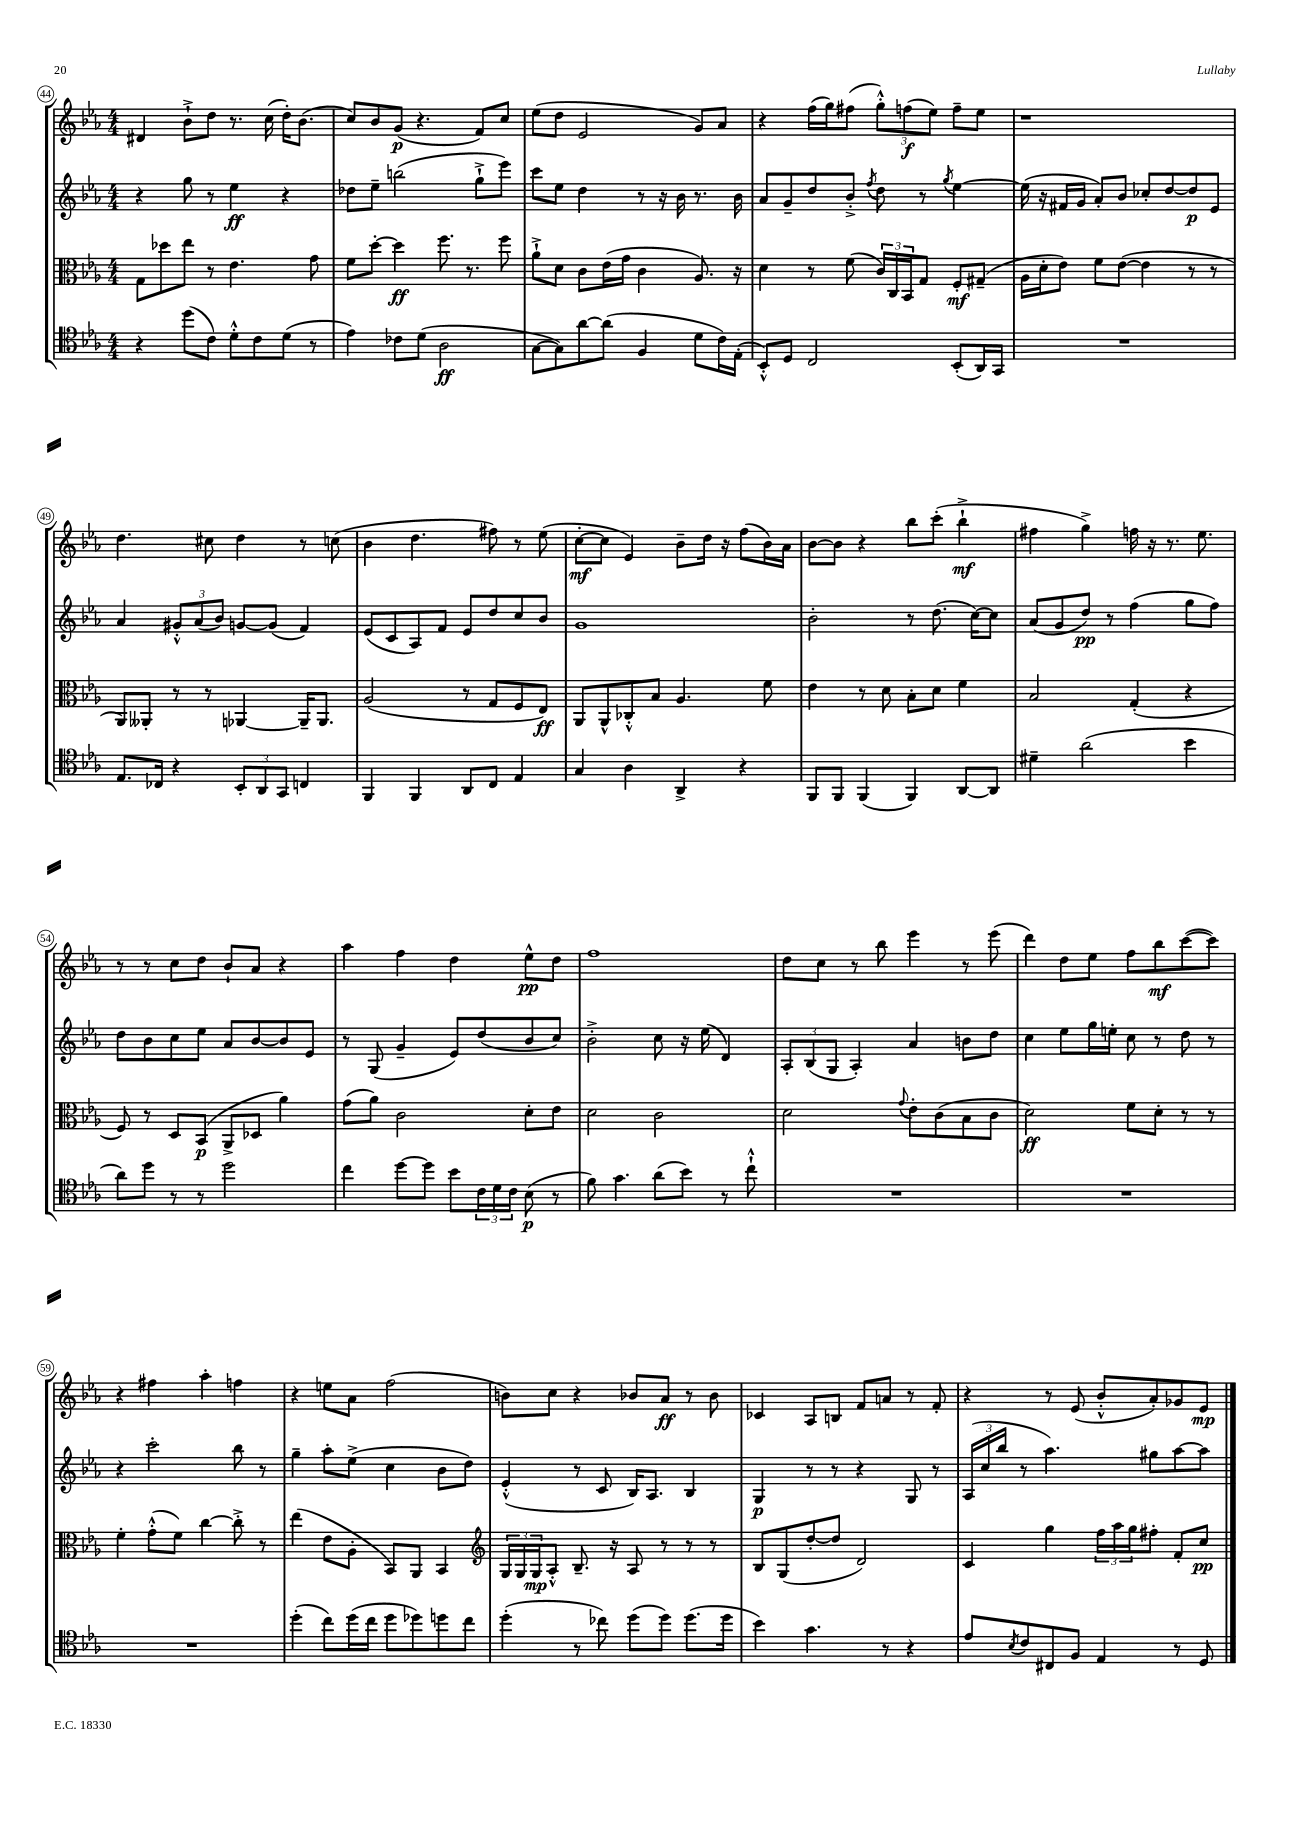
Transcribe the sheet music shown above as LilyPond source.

<<
\new StaffGroup <<
\new Staff = "s0" {
    \clef treble \key ees \major \numericTimeSignature \time 4/4
    dis'4 bes'8-!-> d''8 r8. c''16( d''16-.) bes'8.( |
    c''8) bes'8 g'8\p( r4. f'8) c''8 |
    ees''8( d''8 ees'2 g'8) aes'8 |
    r4 f''16( g''16) fis''8( \tuplet 3/2 { g''8-.-^) f''8\f( ees''8) } f''8-- ees''8 |
    r1 |
    d''4. cis''8 d''4 r8 c''8( |
    bes'4 d''4. fis''8) r8 ees''8( |
    c''8~-.\mf c''8 ees'4) bes'8-- d''16 r16 f''8( bes'16) aes'16 |
    bes'8~ bes'8 r4 bes''8 c'''8-.( bes''4-!->\mf |
    fis''4 g''4->) f''16 r16 r8. ees''8. |
    r8 r8 c''8 d''8 bes'8-! aes'8 r4 |
    aes''4 f''4 d''4 ees''8-^\pp d''8 |
    f''1 |
    d''8 c''8 r8 bes''8 ees'''4 r8 ees'''8( |
    d'''4) d''8 ees''8 f''8 bes''8\mf c'''8~( c'''8) |
    r4 fis''4 aes''4-. f''4 |
    r4 e''8 aes'8 f''2( |
    b'8) c''8 r4 bes'8 aes'8\ff r8 bes'8 |
    ces'4 aes8 b8 f'8 a'8 r8 f'8-. |
    r4 r8 ees'8( bes'8-.-^ aes'8-.) ges'8 ees'8\mp \bar "|." |
}
\new Staff = "s1" {
    \clef treble \key ees \major \numericTimeSignature \time 4/4
    r4 g''8 r8 ees''4\ff r4 |
    des''8 ees''8-- b''2( g''8-!-> ees'''8) |
    c'''8 ees''8 d''4 r8 r16 bes'16 r8. bes'16 |
    aes'8 g'8-- d''8 bes'8-.-> \acciaccatura { f''8 } d''8 r8 \acciaccatura { g''8 } ees''4~ |
    ees''16( r16 fis'16 g'16 aes'8-.) bes'8 ces''8-. d''8~ d''8\p ees'8 |
    aes'4 \tuplet 3/2 { gis'8-.-^ aes'8( bes'8) } g'8~ g'8( f'4) |
    ees'8( c'8 aes8) f'8 ees'8 d''8 c''8 bes'8 |
    g'1 |
    bes'2-. r8 d''8.( c''16~) c''8 |
    aes'8( g'8 d''8\pp) r8 f''4( g''8 f''8) |
    d''8 bes'8 c''8 ees''8 aes'8 bes'8~ bes'8 ees'8 |
    r8 g8( g'4-- ees'8) d''8( bes'8 c''8) |
    bes'2-.-> c''8 r16 ees''16( d'4) |
    \tuplet 3/2 { aes8-. bes8( g8 } aes4-.) aes'4 b'8 d''8 |
    c''4 ees''8 g''16 e''16-. c''8 r8 d''8 r8 |
    r4 c'''2-. bes''8 r8 |
    g''4-- aes''8-. ees''8->( c''4 bes'8 d''8) |
    ees'4-.-^( r8 c'8 bes16) aes8. bes4 |
    g4\p r8 r8 r4 g8 r8 |
    \tuplet 3/2 { aes16( c''16 bes''16 } r8 aes''4.) gis''8 aes''8~ aes''8 \bar "|." |
}
\new Staff = "s2" {
    \clef alto \key ees \major \numericTimeSignature \time 4/4
    g8 des''8 ees''8 r8 ees'4. g'8 |
    f'8 d''8~-. d''4\ff f''8. r8. f''8 |
    aes'8-!-> d'8 c'8 ees'16( g'16 c'4 aes8.) r16 |
    d'4 r8 f'8( \tuplet 3/2 { c'16) c16 bes,16 } g8 f8-.\mf gis8--( |
    aes16 d'16-. ees'8) f'8 ees'8~( ees'4 r8 r8 |
    aes,8) aeses,8-. r8 r8 aes,4~ aes,16-- aes,8. |
    aes2( r8 g8 f8 ees8\ff) |
    aes,8 aes,8-^ ces8-.-^ bes8 aes4. f'8 |
    ees'4 r8 d'8 bes8-. d'8 f'4 |
    bes2 g4-.( r4 |
    f8) r8 d8 bes,8\p( aes,8-> des8 aes'4) |
    g'8( aes'8) c'2 d'8-. ees'8 |
    d'2 c'2 |
    d'2 \appoggiatura { g'8 } ees'8-. c'8( bes8 c'8 |
    d'2\ff) f'8 d'8-. r8 r8 |
    f'4-. g'8-.-^( f'8) c''4~ c''8-.-> r8 |
    ees''4( ees'8 aes8-. bes,8) aes,8 bes,4 |
    \clef treble \tuplet 3/2 { g16 g16 g16\mp } aes8-.-^ bes8.-- r16 aes8 r8 r8 r8 |
    bes8 g8( d''8~-. d''8 d'2) |
    c'4 g''4 \tuplet 3/2 { f''16 aes''16 g''16 } fis''8-. f'8-. c''8\pp \bar "|." |
}
\new Staff = "s3" {
    \clef tenor \key ees \major \numericTimeSignature \time 4/4
    r4 d''8( c'8) d'8-.-^ c'8 d'8( r8 |
    ees'4) ces'8 d'8( aes2\ff |
    g8~ g8) aes'8~ aes'8( f4 d'8 c'16) ees16-.( |
    bes,8-.-^) d8 c2 bes,8-.( aes,16) g,16 |
    R1 |
    ees8. ces16 r4 \tuplet 3/2 { bes,8-. aes,8 g,8 } c4 |
    f,4 f,4 aes,8 c8 ees4 |
    g4 aes4 aes,4-> r4 |
    f,8 f,8 f,4( f,4) aes,8~ aes,8 |
    dis'4-- aes'2( bes'4 |
    aes'8) d''8 r8 r8 d''2 |
    c''4 d''8~ d''8 bes'8 \tuplet 3/2 { c'16 d'16 c'16 } bes8\p( r8 |
    f'8) g'4. aes'8( bes'8) r8 c''8-!-^ |
    R1 |
    R1 |
    R1 |
    d''4-.( c''8) d''16( c''16 d''8 des''8) d''8 c''8 |
    d''4-.( r8 ces''8) d''8( d''8) d''8.( d''16 |
    bes'4) g'4. r8 r4 |
    ees'8 \acciaccatura { bes8 } c'8 cis8 f8 ees4 r8 d8 \bar "|." |
}
>>
>>
\layout { \context { \Score currentBarNumber = #44 \override BarNumber.stencil = #(make-stencil-circler 0.1 0.3 ly:text-interface::print) } }
